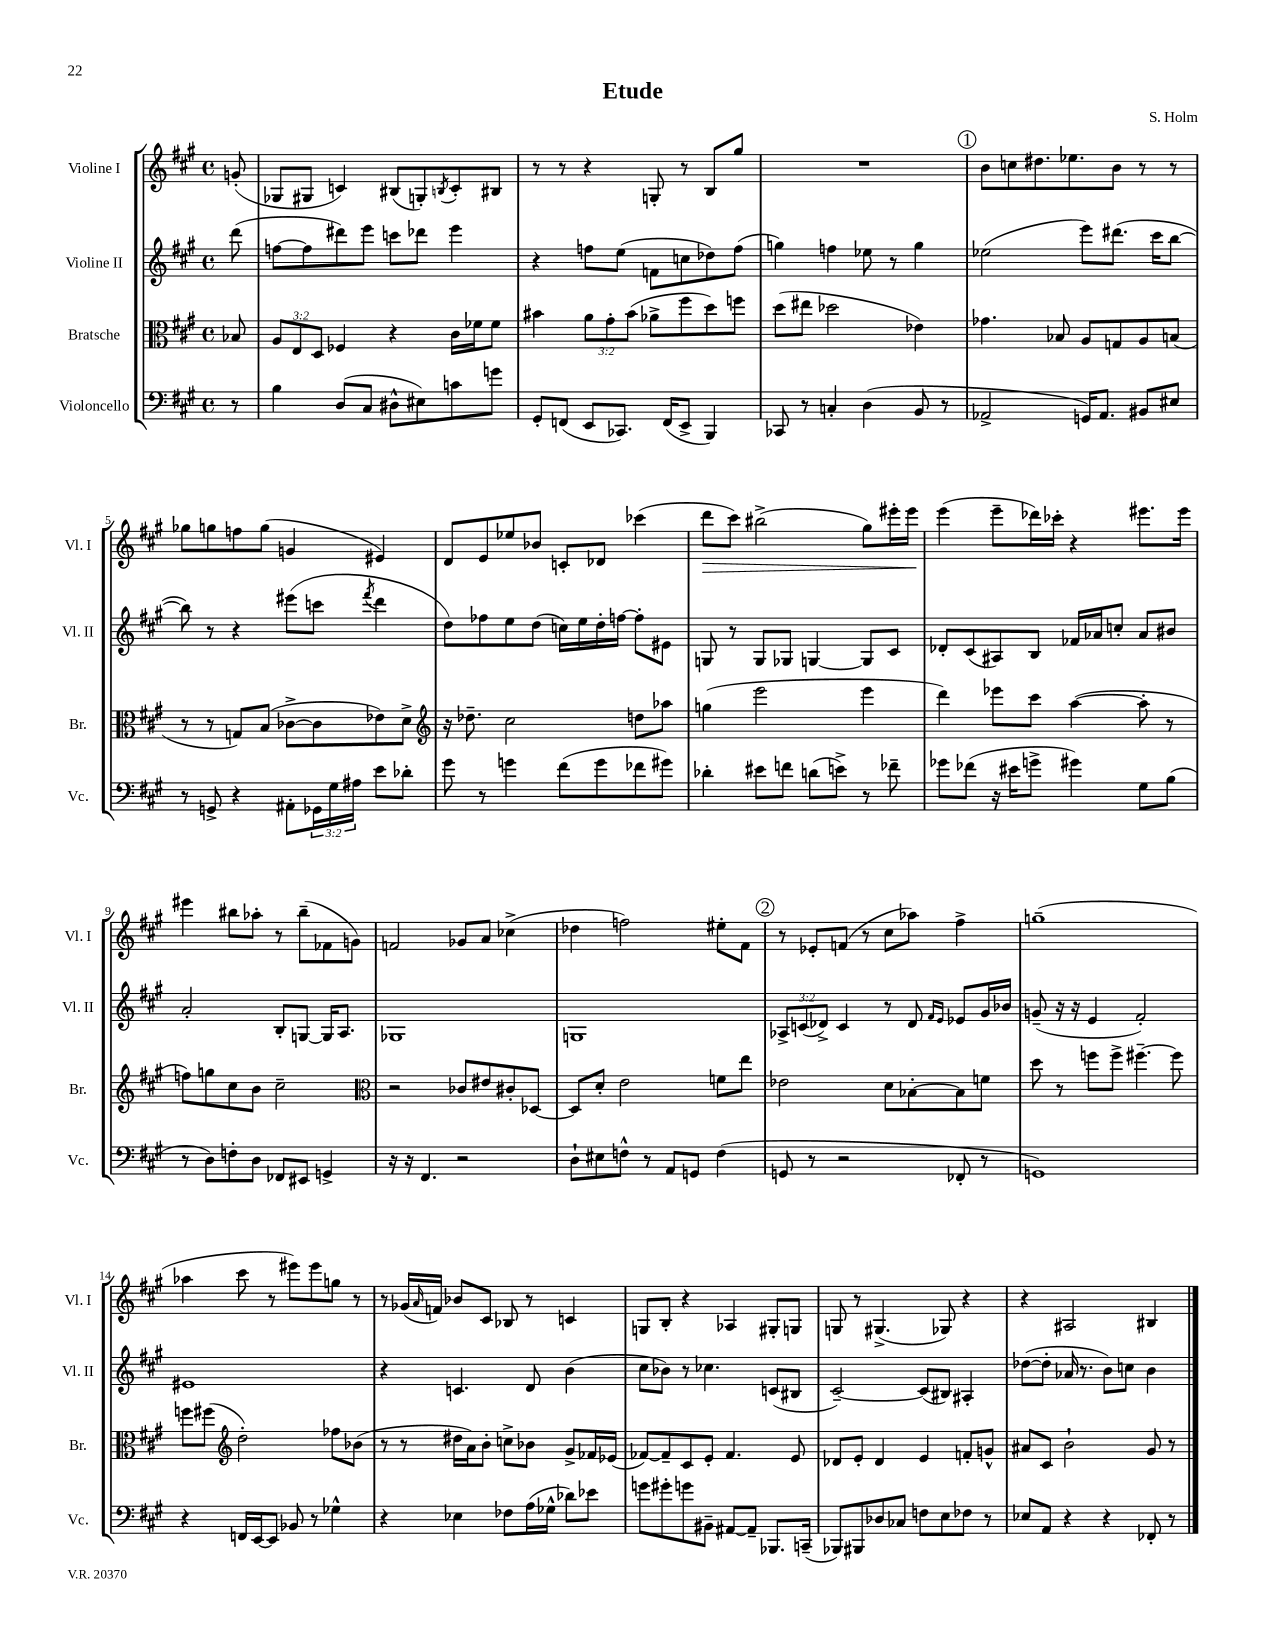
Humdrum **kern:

**kern	**kern	**kern	**kern
*staff4	*staff3	*staff2	*staff1
*clefF4	*clefC3	*clefG2	*clefG2
*k[f#c#g#]	*k[f#c#g#]	*k[f#c#g#]	*k[f#c#g#]
*M4/4	*M4/4	*M4/4	*M4/4
*met(c)	*met(c)	*met(c)	*met(c)
8r	8B-	(8ddd	(8g'
=	=	=	=
4B	12A	[8ff	8G-
.	12E	.	.
.	.	8ff]	8G#
.	12D	.	.
(8D	4F-	8ddd#)	4c)
8C#	.	8eee	.
8D#^^	4r	8ccc	(8B#
8E#)	.	8ddd-	8G')
.	.	.	8qB
8c	16c#	4eee	8c'
.	16f-	.	.
8g	8f-	.	8B#
=	=	=	=
8GG#'	4b#	4r	8r
(8FF	.	.	8r
8EE	12a	8ff	4r
.	12g#'	.	.
8.CC-)	.	(8ee	.
.	(12b#	.	.
.	8a-^	8f	8G'
(16FF	.	.	.
8EE^	8ff#	8cc	8r
4BBB)	8dd)	8dd-)	8B
.	8ff	(8ff	8gg#
=	=	=	=
8CC-	(8dd	4gg)	1r
8r	8ee#	.	.
4C'	2dd-	4ff	.
(4D	.	8ee-	.
.	.	8r	.
8BB	4e-)	4gg	.
8r	.	.	.
=	=	=	=
2AA-^	4.g-	(2ee-	8b
.	.	.	8cc
.	.	.	8.dd#
.	8B-	.	.
.	.	.	8.ee-
16GG)	8A	8eee)	.
8.AA-	.	.	.
.	8G	(8.ddd#	8b
8BB#	8A	.	8r
.	.	16ccc#	.
8E#	(8B	[8bb	8r
=	=	=	=
8r	8r	8bb])	8gg-
8GG^	8r	8r	8gg
4r	8G)	4r	8ff
.	(8B	.	(8gg
8AA#'	[8c-^	(8eee#	4g
24GG-	8c-]	8ccc	.
24G#	.	.	.
24A#	.	.	.
.	.	8qfff#	.
8e	8e-)	4ddd	4e#)
8d-'	8d^	.	.
=	=	=	=
*	*clefG2	*	*
8g#	16r	8dd)	8d
.	8.dd-~	.	.
8r	.	8ff-	8e
4g	2cc#	8ee	8ee-
.	.	(8dd	8b-
(8f#	.	16cc)	8c'
.	.	16ee	.
8g	.	16dd'	8d-
.	.	[16ff	.
8f-	8dd	8ff']	(4ccc-
8g#)	8aa-	8e#	.
=	=	=	=
4d-'	(4gg	8G	8ddd
.	.	8r	8ccc#)
8e#	2eee	8G	(2bb#^
8f	.	8G-	.
(8d	.	[4G	.
8e^)	.	.	.
8r	4eee	8G]	8gg#)
8f-~	.	8c#	16eee#'
.	.	.	16eee#
=	=	=	=
8g-	4ddd)	8d-'	(4eee
(8f-	.	(8c#	.
16r	8eee-	8A#)	8eee~
16e#	.	.	.
8g^	8ccc#	8B	16ddd-)
.	.	.	16ccc-'
4g#)	([4aa	16f-	4r
.	.	16a-	.
.	.	8cc'	.
8G#	8aa']	8a-	8.eee#
(8B	8r	8b#	.
.	.	.	16eee#
=	=	=	=
8r	8ff)	2a'	4eee#
8D)	8gg	.	.
8F'	8cc#	.	8bb#
8D	8b	.	8aa-'
8FF-	2cc#~	8B'	8r
8EE#	.	[8G	(8bb#~
4GG^	.	16G]	8f-
.	.	8.A	.
.	.	.	8g)
=	=	=	=
*	*clefC3	*	*
16r	2r	1G-	2f
16r	.	.	.
4.FF#	.	.	.
2r	8c-	.	8g-
.	8e#	.	8a
.	8c#'	.	(4cc-^
.	[8D-	.	.
=	=	=	=
8D`	8D-]	1G	4dd-
8E#	8d'	.	.
8F^^	2e	.	2ff)
8r	.	.	.
8AA	.	.	.
8GG	.	.	.
(4F	8f	.	8ee#'
.	8ee	.	8f#
=	=	=	=
8GG	2e-	12A-^	8r
.	.	(12c	.
8r	.	.	8e-'
.	.	12d-^)	.
2r	.	4c	(8f
.	.	.	8r
.	8d	8r	8cc#
.	[8B-'	8d-	8aa-)
.	.	16qqf#	.
.	.	16qqe	.
8FF-'	8B-]	8e-	4ff#^
8r	8f	16g#	.
.	.	16b-	.
=	=	=	=
1GG)	8dd	(8g~	(1gg~
.	8r	16r	.
.	.	16r	.
.	8ff	4e	.
.	8ff^	.	.
.	[4.ff#~	2f#')	.
.	8ff#]	.	.
=	=	=	=
4r	8ff	1e#	4aa-
.	(8ff#	.	.
*	*clefG2	*	*
16FF	2dd')	.	8ccc#
[16EE	.	.	.
8EE]	.	.	8r
8BB-	.	.	8eee#)
8r	.	.	8eee#
4G-^^	8ff-	.	8gg
.	(8b-	.	8r
=	=	=	=
4r	8r	4r	8r
.	8r	.	(16g-
.	.	.	16qqa
.	.	.	16f)
4E-	16dd#	4.c	8b-
.	16a)	.	.
.	8b'	.	8c#
8F-	8cc^	.	8B-
(16A	8b-	8d	8r
16G-^^	.	.	.
8d-)	8g#^	(4b	4c
8e-	16f-	.	.
.	(16e-	.	.
=	=	=	=
8g	[8f-)	8cc#	8G
8g#'	8f-~]	8b-)	8B'
8g	8c#	8r	4r
8BB#~	8e'	4.cc-	.
[8AA#	4.f-	.	4A-
8AA#~]	.	.	.
8.BBB-	.	(8c	8G#'
.	8e	8B#	8G
(16CC~	.	.	.
=	=	=	=
8BBB-)	8d-	[2c#~)	8G
8BBB#	8e'	.	8r
8D-	4d-	.	(4.G#^
8C-	.	.	.
8F	4e	(8c#]	.
8E	.	8B#)	8G-)
8F-	8f'	4A#'	4r
8r	8g^^	.	.
=	=	=	=
8E-	8a#	([8dd-	4r
8AA	8c#	8dd-']	.
4r	2b`	16a-	2A#
.	.	8.r	.
4r	.	8b)	.
.	.	8cc	.
8FF-'	8g#	4b	4B#
8r	8r	.	.
==	==	==	==
*-	*-	*-	*-
